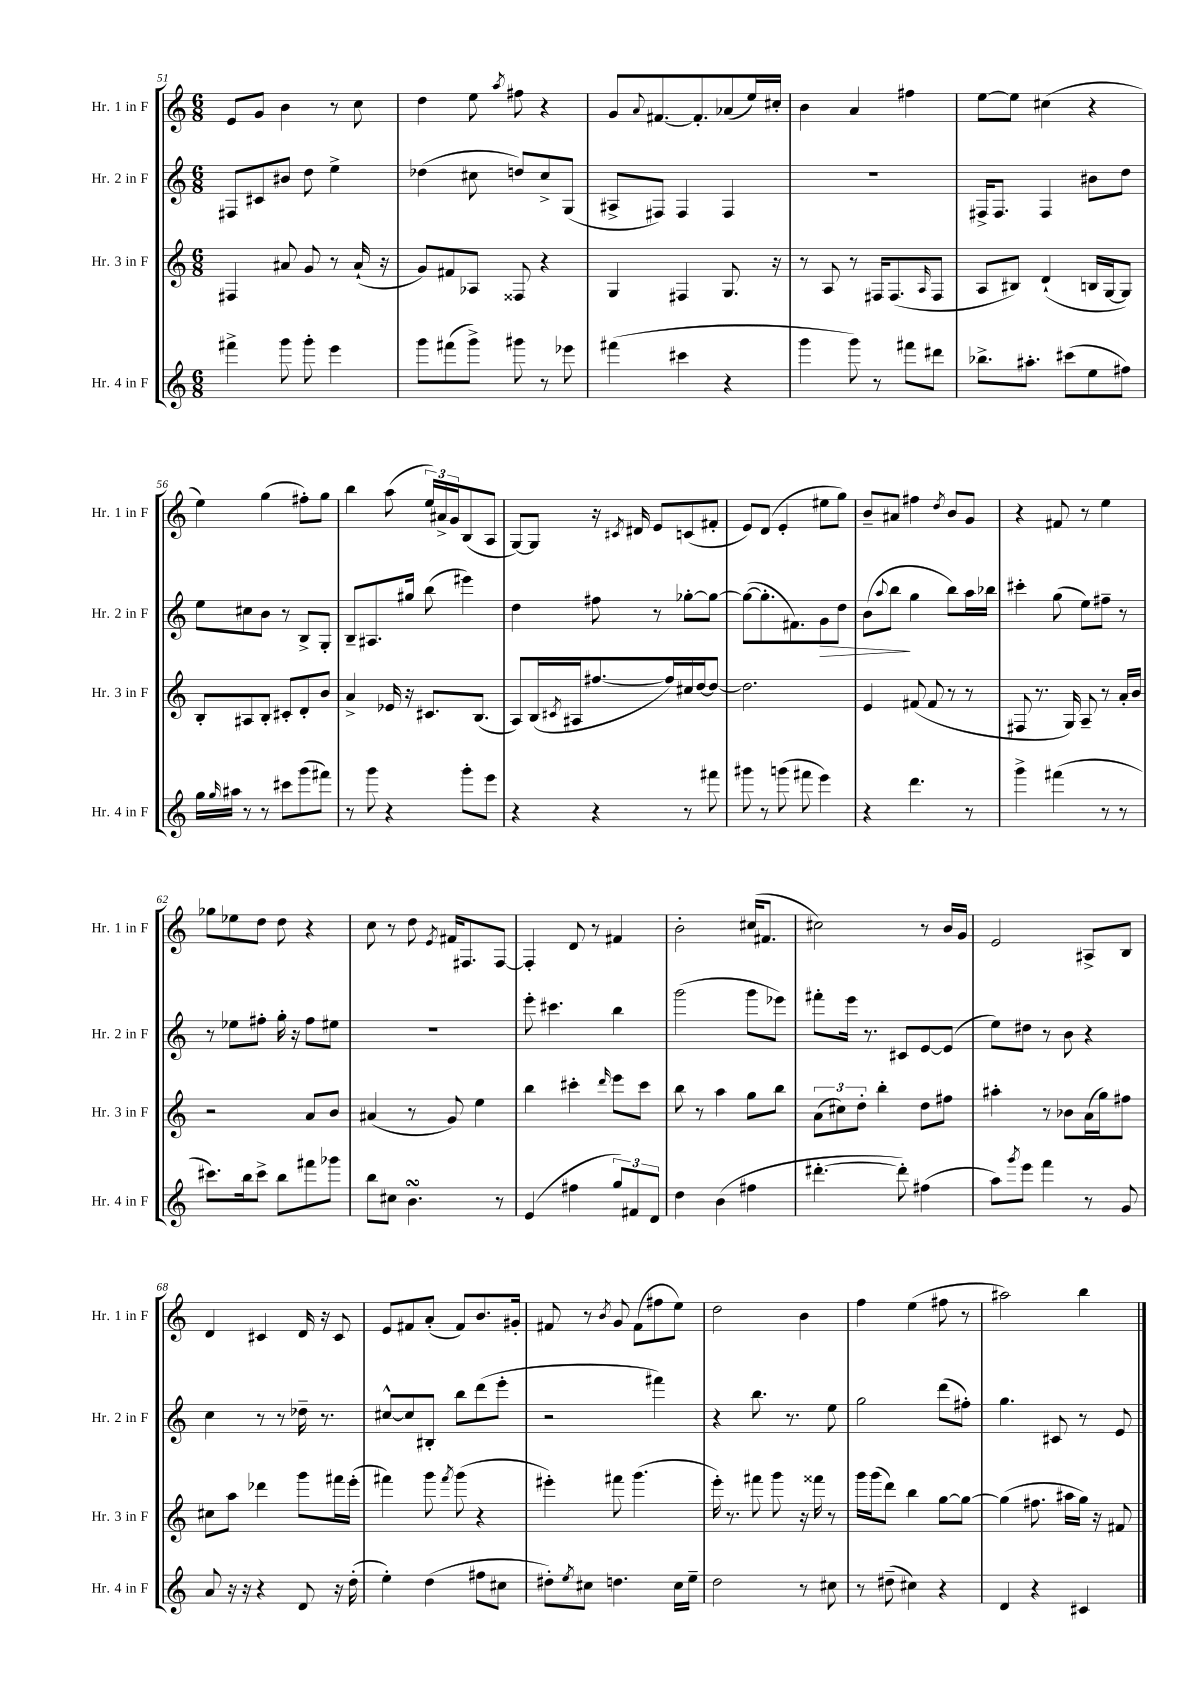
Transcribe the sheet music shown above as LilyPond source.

<<
\new StaffGroup <<
\new Staff = "s0" \with { instrumentName = "Hr. 1 in F" shortInstrumentName = "Hr. 1 in F" } {
    \clef treble \key c \major \numericTimeSignature \time 6/8
    e'8 g'8 b'4 r8 c''8 |
    d''4 e''8 \acciaccatura { a''8 } fis''8 r4 |
    g'8 \appoggiatura { a'8 } fis'8.~ fis'8.-. aes'8( e''16) cis''16-. |
    b'4 a'4 fis''4 |
    e''8~ e''8 cis''4( r4 |
    e''4) g''4( fis''8-.) g''8 |
    b''4 a''8( \tuplet 3/2 { e''16) ais'16-> g'16 } b8( a8 |
    g8~) g8 r16 \acciaccatura { cis'8 } dis'16 e'8 c'8( fis'8-. |
    e'8) d'8( e'4-. eis''8 g''8) |
    b'8-- ais'8 fis''4 \acciaccatura { d''8 } b'8 g'8 |
    r4 fis'8 r8 e''4 |
    ges''8 ees''8 d''8 d''8 r4 |
    c''8 r8 d''8 \acciaccatura { e'8 } fis'16 fis8. fis8~ |
    fis4-. d'8 r8 fis'4 |
    b'2-. cis''16( fis'8. |
    cis''2) r8 b'16 g'16 |
    e'2 ais8-> b8 |
    d'4 cis'4 d'16 r16 cis'8 |
    e'8 fis'8 a'8-.( fis'8) b'8. gis'16-. |
    fis'8 r8 \acciaccatura { b'8 } g'8 fis'8( fis''8 e''8) |
    d''2 b'4 |
    f''4 e''4( fis''8 r8 |
    ais''2) b''4 \bar "|." |
}
\new Staff = "s1" \with { instrumentName = "Hr. 2 in F" shortInstrumentName = "Hr. 2 in F" } {
    \clef treble \key c \major \numericTimeSignature \time 6/8
    fis8 cis'8 bis'8 d''8 e''4-> |
    des''4( cis''8 d''8) cis''8-> g8( |
    ais8-> fis8) fis4 fis4 |
    R2. |
    fis16-> fis8. fis4 bis'8 d''8 |
    e''8 cis''8 b'8 r8 b8-> g8-. |
    b8-- ais8. gis''16 b''8( eis'''4) |
    d''4 fis''8 r8 ges''8~-. ges''8~ |
    ges''8~( ges''8.-. fis'8.) g'8\> d''8 |
    b'8( \appoggiatura { a''8 } b''8\! g''4 b''8) a''16 bes''16 |
    cis'''4-. g''8( e''8) fis''8-- r8 |
    r8 ees''8 fis''8-. g''16-. r16 fis''8 eis''8 |
    r2. |
    e'''8-. cis'''4. b''4 |
    g'''2( g'''8 ees'''8) |
    fis'''8-. e'''16 r8. cis'8 e'8~ e'8( |
    e''8) dis''8 r8 b'8 r4 |
    c''4 r8 r8 des''16-- r8. |
    cis''8~-^ cis''8 bis8-. b''8 d'''8( e'''8-. |
    r2 fis'''4) |
    r4 b''8. r8. e''8 |
    g''2 d'''8( fis''8-.) |
    g''4. cis'8 r8 e'8 \bar "|." |
}
\new Staff = "s2" \with { instrumentName = "Hr. 3 in F" shortInstrumentName = "Hr. 3 in F" } {
    \clef treble \key c \major \numericTimeSignature \time 6/8
    fis4 ais'8 g'8 r8 ais'16-!( r16 |
    g'8) fis'8 aes8 fisis8 r4 |
    g4 fis4 g8. r16 |
    r8 a8 r8 fis16 fis8.( \grace { a16 } fis8 |
    a8 bis8) d'4-!( b16 g16~ g8) |
    b8-. ais8 b8-. cis'8-. d'8-. b'8 |
    a'4-> ees'16 r16 cis'8. b8.( |
    a8) b16( \acciaccatura { cis'8 } ais16 fis''8.~ fis''16) cis''16 d''16~ d''8~ |
    d''2. |
    e'4 fis'8( fis'8 r8 r8 |
    fis8 r8. g16) a8-- r8 a'16-. b'16 |
    r2 a'8 b'8 |
    ais'4( r8 g'8) e''4 |
    b''4 cis'''4-. \grace { d'''16 } e'''8 cis'''8 |
    b''8 r8 a''4 g''8 b''8 |
    \tuplet 3/2 { a'8( cis''8) d''8-. } b''4-. d''8 fis''8 |
    ais''4-. r8 bes'8 a'16( g''16) fis''8 |
    cis''8 a''8 des'''4 g'''8 fis'''16 e'''16-.( |
    fis'''4) g'''8 \acciaccatura { fis'''8 } g'''8( r4 |
    eis'''4-.) fis'''8 g'''4.( |
    e'''16-.) r8. fis'''8 g'''8 r16 fisis'''16 r8 |
    g'''16 g'''16( d'''8) b''4 g''8~ g''8~ |
    g''4( fis''8. ais''16 g''16) r16 fis'8 \bar "|." |
}
\new Staff = "s3" \with { instrumentName = "Hr. 4 in F" shortInstrumentName = "Hr. 4 in F" } {
    \clef treble \key c \major \numericTimeSignature \time 6/8
    fis'''4-> g'''8 g'''8-. e'''4 |
    g'''8 fis'''8( g'''8->) gis'''8 r8 ees'''8 |
    fis'''4( cis'''4 r4 |
    g'''4 g'''8) r8 fis'''8 dis'''8 |
    bes''8.-> ais''8.-. cis'''8( e''8 fis''8) |
    g''16 \grace { g''16 } ais''16 r8 r8 cis'''8 g'''8( fis'''8) |
    r8 g'''8 r4 g'''8-. e'''8 |
    r4 r4 r8 fis'''8 |
    gis'''8 r8 g'''8( fis'''8 e'''4) |
    r4 d'''4. r8 |
    g'''4-> fis'''4( r8 r8 |
    cis'''8.) b''16 cis'''8-> b''8 fis'''8 ges'''8 |
    b''8 cis''8 b'4.\turn r8 |
    e'4( fis''4 \tuplet 3/2 { g''8) fis'8 d'8 } |
    d''4 b'4( fis''4 |
    dis'''4.~-. dis'''8-.) fis''4( |
    a''8) \acciaccatura { g'''8 } e'''8 f'''4 r8 g'8 |
    a'8 r16 r16 r4 d'8 r16 d''16-.( |
    e''4-.) d''4( fis''8 cis''8 |
    dis''8-.) \acciaccatura { e''8 } cis''8 d''4. cis''16 e''16-- |
    d''2 r8 cis''8 |
    r8 dis''8--( cis''4) r4 |
    d'4 r4 cis'4 \bar "|." |
}
>>
>>
\layout { \context { \Score currentBarNumber = #51 } }
